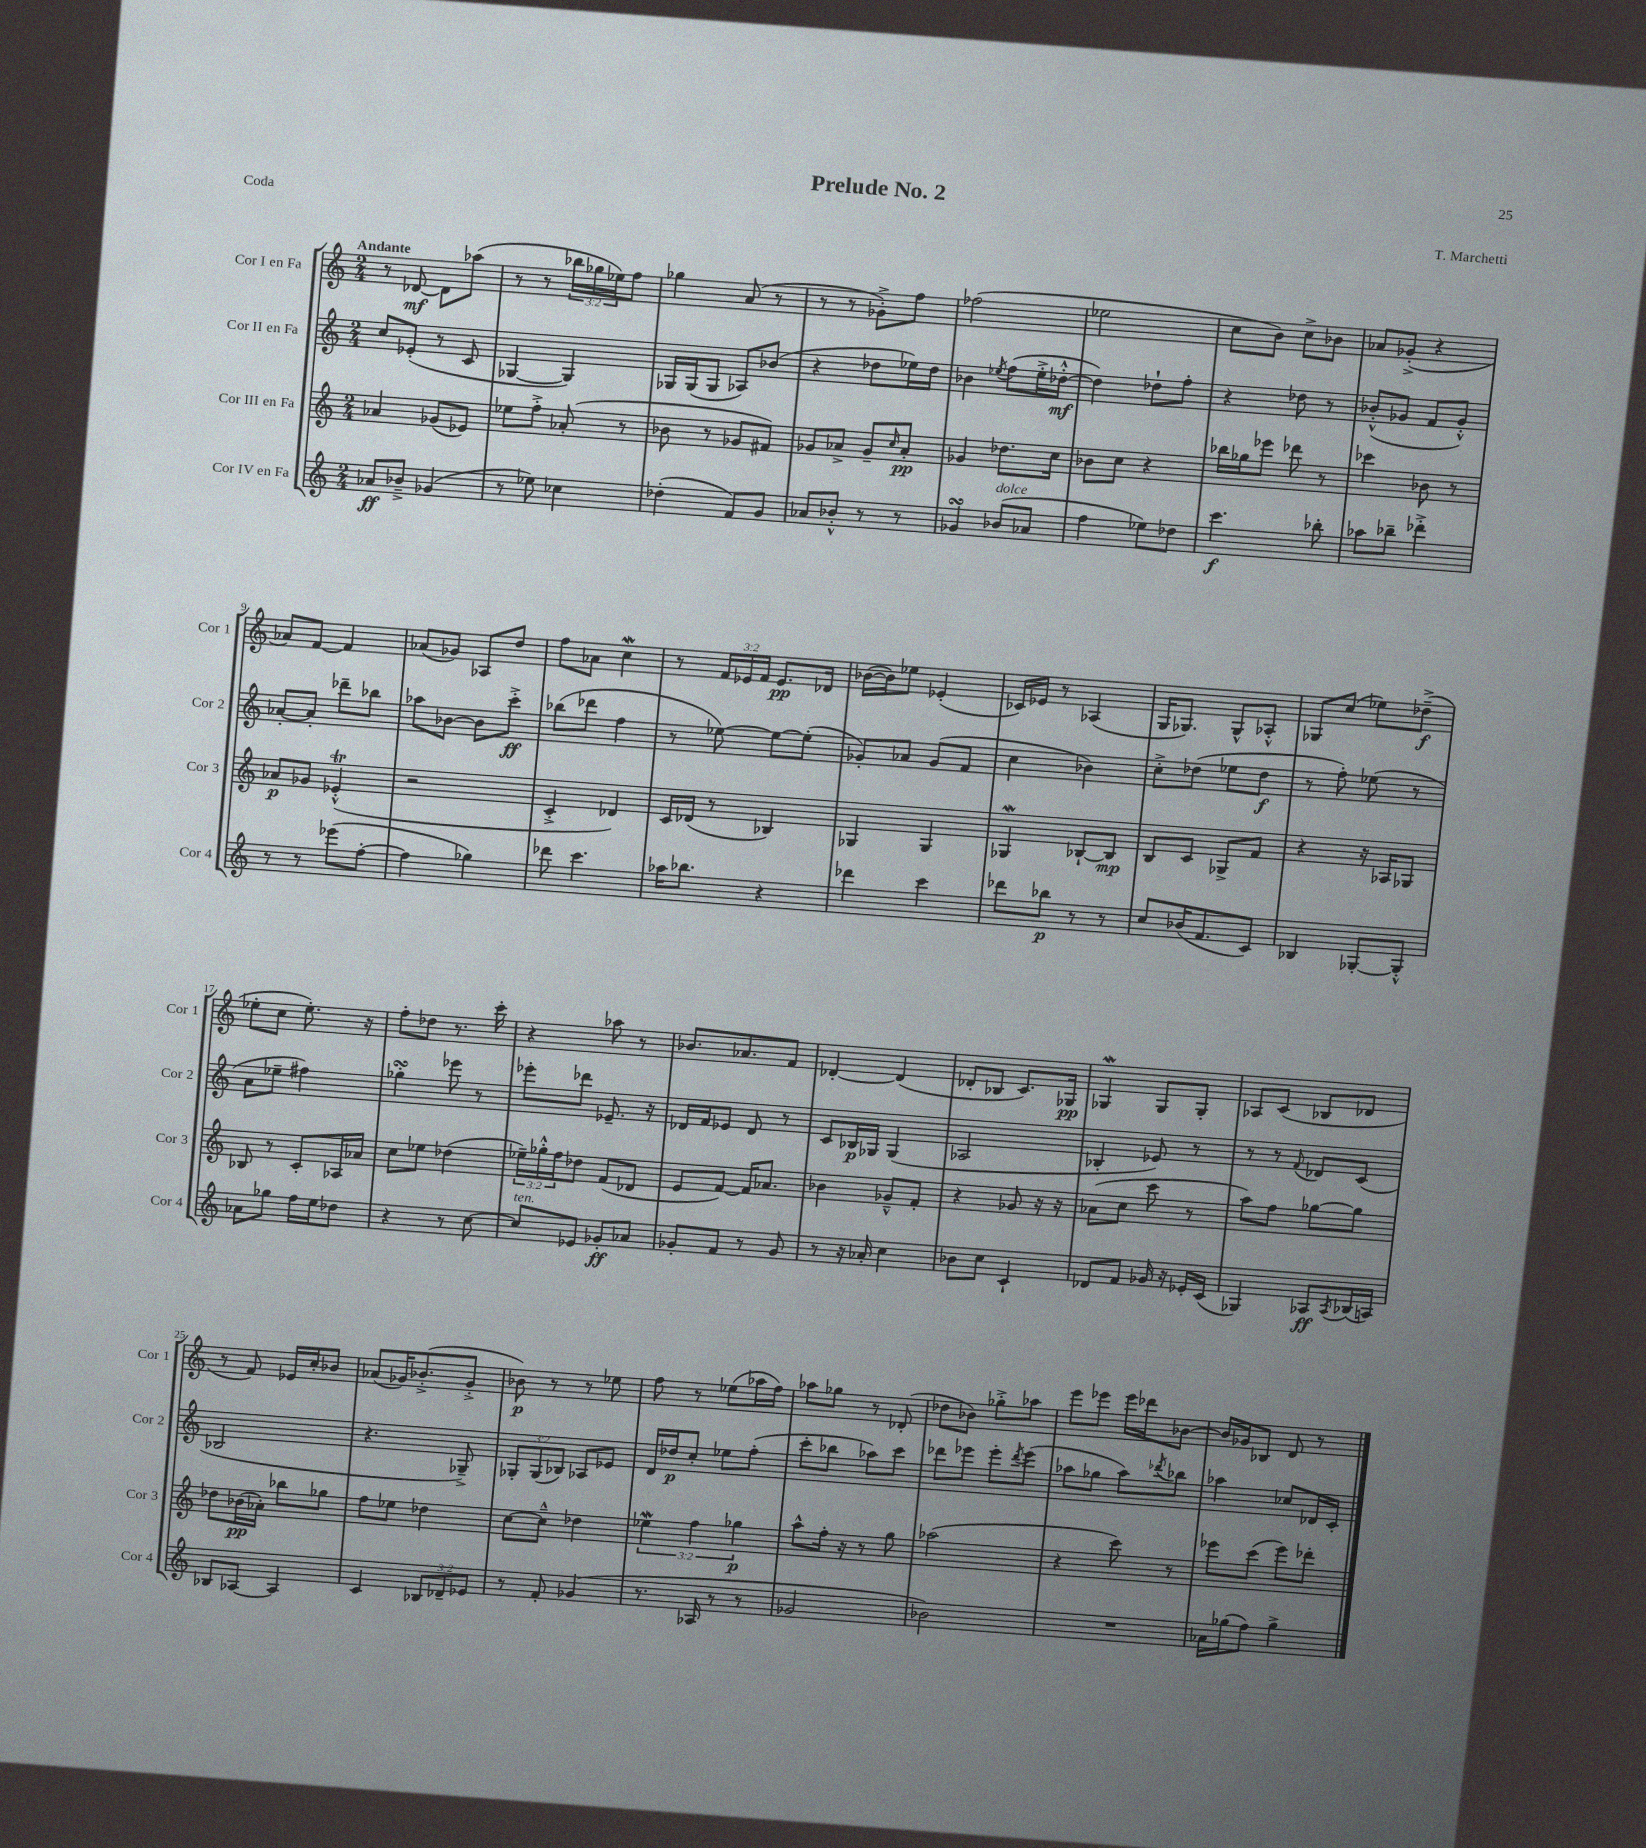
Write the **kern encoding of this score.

**kern	**dynam	**kern	**dynam	**kern	**dynam	**kern	**dynam
*part4	*part4	*part3	*part3	*part2	*part2	*part1	*part1
*staff4	*staff4	*staff3	*staff3	*staff2	*staff2	*staff1	*staff1
*I"Cor IV en Fa	*	*I"Cor III en Fa	*	*I"Cor II en Fa	*	*I"Cor I en Fa	*
*I'Cor 4	*	*I'Cor 3	*	*I'Cor 2	*	*I'Cor 1	*
*clefG2	*	*clefG2	*	*clefG2	*	*clefG2	*
*k[]	*	*k[]	*	*k[]	*	*k[]	*
*M2/4	*	*M2/4	*	*M2/4	*	*M2/4	*
=1	=1	=1	=1	=1	=1	=1	=1
!	!	!	!	!	!	!LO:TX:a:B:t=Andante	!
8a-X/L	ff	4a-X/	.	8cc/L	.	8r	.
8b-X~^/J	.	.	.	(8e-X'/J	.	[8d-X/	mf
(4g-X/	.	(8g-X/L	.	8r	.	8d-\L]	.
.	.	8e-X/J)	.	8c/	.	(8aa-X\J	.
=2	=2	=2	=2	=2	=2	=2	=2
8r	.	8ee-X\L	.	[4G-X/	.	8r	.
8ee-X\)	.	8ff'^\J	.	.	.	8r	.
4cc-X\	.	(8a-X'/	.	4G-/])	.	24bb-X\LL	.
.	.	.	.	.	.	24gg-X\	.
.	.	.	.	.	.	24ee-X\J)	.
.	.	8r	.	.	.	8ff\J	.
=3	=3	=3	=3	=3	=3	=3	=3
(4dd-X'\	.	8b-X\	.	16G-X/LL	.	4gg-X\	.
.	.	.	.	(16G-/J	.	.	.
.	.	8r	.	8G-/J	.	.	.
8f/L)	.	8g-X/L	.	8A-X/L)	.	(8a/	.
8g/J	.	8f#X/J)	.	(8b-X/J	.	8r	.
=4	=4	=4	=4	=4	=4	=4	=4
8a-X/L	.	8g-X/L	.	4r	.	8r	.
8b-X'^^/J	.	8a-X^/J	.	.	.	8r	.
8r	.	8g-~/L	.	8dd-X\L	.	8g-X'^\L)	.
.	.	16qqcc/	.	.	.	.	.
8r	.	8a-'/J	pp	16ee-X\L)	.	8ff\J	.
.	.	.	.	16dd-\JJ	.	.	.
=5	=5	=5	=5	=5	=5	=5	=5
4g-XsSSs/	.	4g-X/	.	4b-X\	.	(2ff-X\	.
.	.	.	.	8qee-X/	.	.	.
!LO:TX:a:i:t=dolce	!	!	!	!	!	!	!
(8b-X/L	.	8.dd-X\L	.	(8ff\L	.	.	.
8a-X/J	.	.	.	16ee-'^\L	.	.	.
.	.	16cc\Jk	.	[16dd-X'^^\JJ	mf	.	.
=6	=6	=6	=6	=6	=6	=6	=6
4ff\	.	8b-X\L	.	4dd-\])	.	2ee-X\	.
.	.	8cc\J	.	.	.	.	.
8ee-X\L)	.	4r	.	8dd-X`\L	.	.	.
8dd-X\J	.	.	.	8ff'\J	.	.	.
=7	=7	=7	=7	=7	=7	=7	=7
4.ccc\	f	16bb-X\LL	.	4r	.	8cc\L	.
.	.	16gg-X\J	.	.	.	.	.
.	.	8eee-X\J	.	.	.	8b\J)	.
.	.	8ddd-X\	.	8dd-X\	.	8cc^\L	.
8bb-X'\	.	8r	.	8r	.	8b-X\J	.
=8	=8	=8	=8	=8	=8	=8	=8
8aa-X\L	.	4ccc-X\	.	(8b-X'^^/L	.	8a-X/L	.
8bb-X~\J	.	.	.	8g-X/J	.	(8g-X'^/J	.
4ddd-X'^\	.	8b-X\	.	8f/L	.	4r	.
.	.	8r	.	8g-'^^/J)	.	.	.
!!LO:LB:g=z
=9	=9	=9	=9	=9	=9	=9	=9
8r	.	8a-X/L	p	[8a-X'/L	.	8a-X/L)	.
8r	.	8g-X/J	.	8a-'/J]	.	[8f/J	.
(8eee-X\L	.	(4e-XT'^^/	.	8ddd-X~\L	.	4f/]	.
[8ff'\J	.	.	.	8bb-X\J	.	.	.
=10	=10	=10	=10	=10	=10	=10	=10
4ff\]	.	2r	.	8aa-X\L	.	(8a-X/L	.
.	.	.	.	[8b-X\J	.	8g-X/J)	.
4gg-X\)	.	.	.	8b-\L]	.	8A-X/L	.
.	.	.	.	8ccc'^\J	ff	8dd/J	.
=11	=11	=11	=11	=11	=11	=11	=11
8ddd-X\	.	4c'^/	.	(8bb-X\L	.	8ff\L	.
4.ccc\	.	.	.	8ddd-X\J	.	8a-X\J	.
.	.	4d-X/)	.	4ff\	.	4ccw\	.
=12	=12	=12	=12	=12	=12	=12	=12
16aa-X\KL	.	16c/LL	.	8r	.	8r	.
8.bb-X\J	.	(16d-X/JJ	.	.	.	.	.
.	.	8r	.	[8ee-X\)	.	24f/LL	.
.	.	.	.	.	.	24e-X/	.
.	.	.	.	.	.	24f/JJ	.
4r	.	4B-X/)	.	8ee-\L_	.	8.e-/L	pp
.	.	.	.	(8ee-'\J]	.	.	.
.	.	.	.	.	.	16d-X/Jk	.
=13	=13	=13	=13	=13	=13	=13	=13
4ddd-X\	.	4G-X/	.	8g-X'/L)	.	([16b-X\LL	.
.	.	.	.	.	.	16b-\J])	.
.	.	.	.	8a-X/J	.	8ee-X\J	.
4ccc\	.	4G-/	.	(8g-/L	.	(4e-X'/	.
.	.	.	.	8f/J	.	.	.
=14	=14	=14	=14	=14	=14	=14	=14
8ddd-X\L	.	4G-Xw/	.	4cc\	.	16c-X/LL)	.
.	.	.	.	.	.	16e-X/JJ	.
8bb-X\J	p	.	.	.	.	8r	.
8r	.	[8B-X`/L	.	4b-X\)	.	(4A-X/	.
8r	.	8B-/J]	mp	.	.	.	.
=15	=15	=15	=15	=15	=15	=15	=15
8cc/L	.	8B/L	.	8cc'^\L	.	16G/KL	.
.	.	.	.	.	.	8.G-X/J)	.
(16b-X/K	.	8c/J	.	(8dd-X\J	.	.	.
8.f/	.	.	.	.	.	.	.
.	.	8G-X^/L	.	8ee-X\L	.	8G-^^/L	.
8c/J)	.	8f/J	.	8dd-\J	f	8A-X'^^/J	.
=16	=16	=16	=16	=16	=16	=16	=16
4B-X/	.	4r	.	8r	.	8G-X/L	.
.	.	.	.	8ff'\)	.	(8cc/J	.
[8G-X'/L	.	16r	.	(8ee-X\	.	8ee-X\L)	.
.	.	16A-X/KL	.	.	.	.	.
8G-'^^/J]	.	8G-X/J	.	8r	.	(8dd-X~^\J	f
!!LO:LB:g=z
=17	=17	=17	=17	=17	=17	=17	=17
8a-X\L	.	8B-X/	.	8a\L	.	8ee-X'\L	.
8gg-X\J	.	8r	.	8ee-X~\J	.	8cc\J	.
16ff\LL	.	8c'/L	.	4ff#X\)	.	8.ee-'\)	.
16ee\J	.	.	.	.	.	.	.
8dd-X\J	.	16A-X/L	.	.	.	.	.
.	.	16a-X/JJ	.	.	.	16r	.
=18	=18	=18	=18	=18	=18	=18	=18
4r	.	8cc\L	.	4gg-XsSSs'\	.	8ff'\L	.
.	.	8ee-X\J	.	.	.	8dd-X\J	.
8r	.	(4dd-X\	.	8eee-X\	.	8.r	.
[8cc\	.	.	.	8r	.	.	.
.	.	.	.	.	.	16ccc'\	.
=19	=19	=19	=19	=19	=19	=19	=19
!LO:TX:a:i:t=ten.	!	!	!	!	!	!	!
8cc/L]	.	24ee-X~\LL)	.	8eee-X'\L	.	4r	.
.	.	24gg-X'^^\	.	.	.	.	.
.	.	24ff\J	.	.	.	.	.
8e-X/J	.	8dd-X\J	.	8ddd-X\J	.	.	.
8g-X'/L	ff	(8f/L	.	8.e-X~/	.	8aa-X\	.
8a-X/J	.	8d-X/J	.	.	.	8r	.
.	.	.	.	16r	.	.	.
=20	=20	=20	=20	=20	=20	=20	=20
8g-X'/L	.	8e/L	.	16d-X/LL	.	8.b-X/L	.
.	.	.	.	16f/J	.	.	.
8f/J	.	[8f/J)	.	8e-X/J	.	.	.
.	.	.	.	.	.	8.a-X/	.
8r	.	16f/KL]	.	8d-/	.	.	.
.	.	8.a-X/J	.	.	.	.	.
8g-/	.	.	.	8r	.	8f/J	.
=21	=21	=21	=21	=21	=21	=21	=21
8r	.	4b-X\	.	8c/L	.	[4d-X'/	.
16r	.	.	.	16B-X/L	p	.	.
16a-X'/	.	.	.	16G-X/JJ	.	.	.
4cc\	.	8g-X~^^/L	.	(4G-/	.	(4d-/]	.
.	.	8f'/J	.	.	.	.	.
=22	=22	=22	=22	=22	=22	=22	=22
8b-X\L	.	4r	.	2A-X/	.	8d-X'/L	.
8cc\J	.	.	.	.	.	8B-X/J	.
4c`/	.	8g-X/	.	.	.	8.c/L)	.
.	.	16r	.	.	.	.	.
.	.	16r	.	.	.	16G-X/Jk	pp
=23	=23	=23	=23	=23	=23	=23	=23
8d-X/L	.	(8a-X\L	.	4B-X'/	.	4G-Xw/	.
8f/J	.	8cc\J	.	.	.	.	.
16g-X/	.	8ccc\	.	8e-X/)	.	8G-/L	.
16r	.	.	.	.	.	.	.
16e-X'/LL	.	8r	.	8r	.	8G-'/J	.
(16c/JJ	.	.	.	.	.	.	.
=24	=24	=24	=24	=24	=24	=24	=24
4G-X/)	.	8aa\L)	.	8r	.	8A-X/L	.
.	.	8ff\J	.	8r	.	(8c/J	.
.	.	.	.	8qqf/	.	.	.
8A-X/L	ff	[8gg-X\L	.	8d-X/L	.	8B-X/L	.
8qA-/	.	.	.	.	.	.	.
(16B-X/L	.	8gg-\J]	.	(8c/J	.	8d-X/J	.
16An/JJ)	.	.	.	.	.	.	.
!!LO:LB:g=z
=25	=25	=25	=25	=25	=25	=25	=25
8B-X/L	.	8dd-X\L	.	2B-X/	.	8r	.
[8A-X/J	.	(16b-X\L	pp	.	.	8f/)	.
.	.	16a-X'\JJ)	.	.	.	.	.
4A-/]	.	8bb-X\L	.	.	.	16e-X/LL	.
.	.	.	.	.	.	16cc'/J	.
.	.	8gg-X\J	.	.	.	8b-X/J	.
=26	=26	=26	=26	=26	=26	=26	=26
4c/	.	8ff\L	.	4.r	.	(8a-X/L	.
.	.	8ee-X\J	.	.	.	16g-X/K)	.
.	.	.	.	.	.	(8.b-X'^/	.
12B-X/L	.	4dd-X\	.	.	.	.	.
12d-X~/	.	.	.	.	.	.	.
.	.	.	.	8G-X~^/)	.	8g-'^/J	.
12e-X/J	.	.	.	.	.	.	.
=27	=27	=27	=27	=27	=27	=27	=27
8r	.	[8cc\L	.	12G-X'/L	.	8b-X\)	p
.	.	.	.	(12G-/	.	.	.
8f'/	.	8cc~^^\J]	.	.	.	8r	.
.	.	.	.	12B-X/J)	.	.	.
(4g-X/	.	4dd-X\	.	8A-X/L	.	8r	.
.	.	.	.	8e-X/J	.	8ee-X\	.
=28	=28	=28	=28	=28	=28	=28	=28
8.r	.	6ee-Xw\	.	16d/LL	.	8ff\	.
.	.	.	.	16dd-X/J	p	.	.
.	.	.	.	8cc'/J	.	8r	.
.	.	6ff\	.	.	.	.	.
16A-X/	.	.	.	.	.	.	.
8r	.	.	.	8ee-X\L	.	(8ee-X\L	.
.	.	6gg-X\	p	.	.	.	.
8r	.	.	.	(8ff'\J	.	16aa-X\L	.
.	.	.	.	.	.	16ff\JJ)	.
=29	=29	=29	=29	=29	=29	=29	=29
2g-X/	.	8aa^^\L	.	8ccc'\L	.	8aa-X\L	.
.	.	16ff'\Jk	.	8bb-X\J	.	8gg-X\J	.
.	.	16r	.	.	.	.	.
.	.	8r	.	8aa-X\L)	.	8r	.
.	.	8gg\	.	8ccc\J	.	(8d-X'/	.
=30	=30	=30	=30	=30	=30	=30	=30
2b-X\)	.	(2aa-X\	.	8ddd-X\L	.	8dd-X\L	.
.	.	.	.	8eee-X\J	.	8b-X\J)	.
.	.	.	.	8eee-'\L	.	8gg-X'^\L	.
.	.	.	.	8qddd-/	.	.	.
.	.	.	.	(8eee-\J	.	8aa-X\J	.
=31	=31	=31	=31	=31	=31	=31	=31
2r	.	4r	.	8aa-X\L	.	8eee\L	.
.	.	.	.	8gg-X\J	.	8eee-X\J	.
.	.	8ccc\)	.	8aa-\L)	.	16eee-\LL	.
.	.	.	.	.	.	16ddd-X\J	.
.	.	.	.	8qddd-X/	.	.	.
.	.	8r	.	8bb-X\J	.	[8b-X\J	.
=32	=32	=32	=32	=32	=32	=32	=32
16a-X\LL	.	8eee-X\L	.	4aa-X\	.	16b-/LL]	.
(16gg-X\J	.	.	.	.	.	16g-X/J	.
8ff\J)	.	(8ccc\J	.	.	.	8B-X/J	.
4gg-^\	.	8eee-\L)	.	8cc-X/L	.	8d/	.
.	.	8ddd-X'\J	.	16d-X/L	.	8r	.
.	.	.	.	16c'/JJ	.	.	.
==	==	==	==	==	==	==	==
*-	*-	*-	*-	*-	*-	*-	*-
